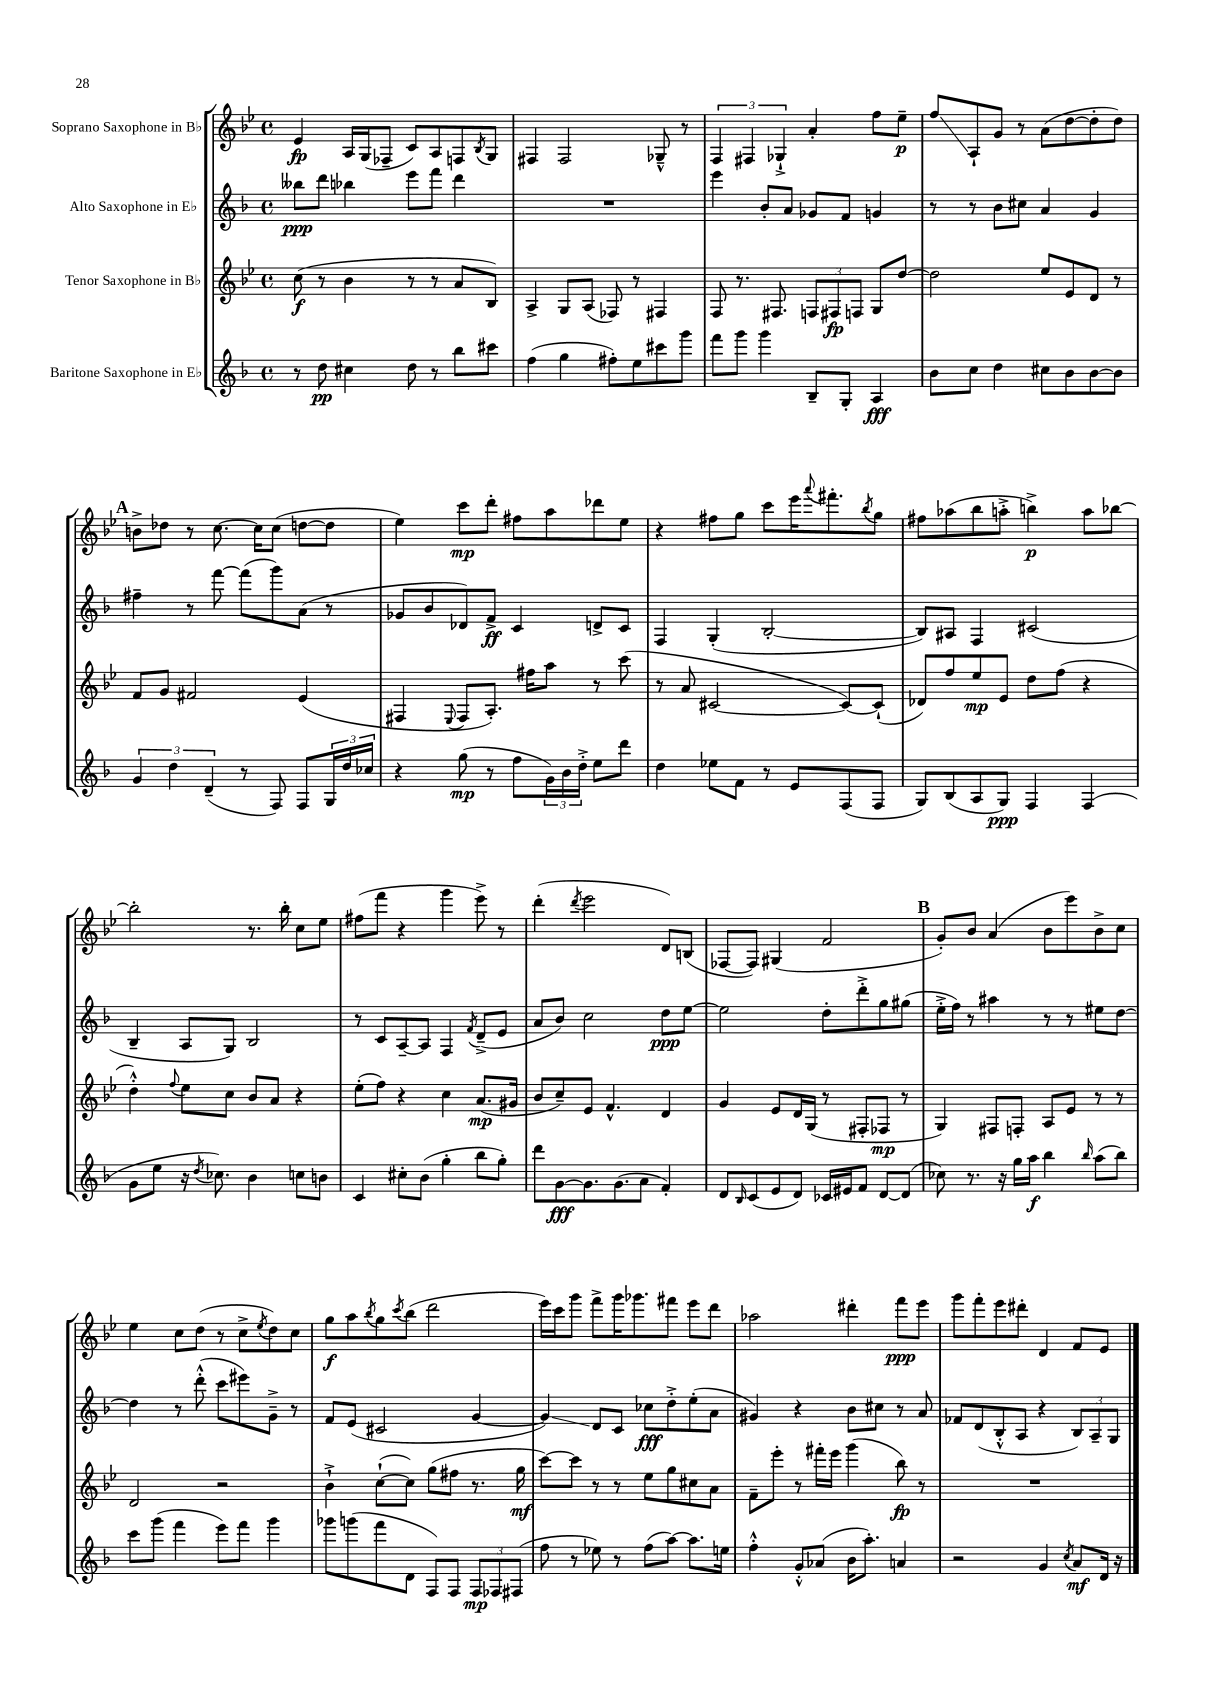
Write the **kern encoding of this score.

**kern	**kern	**kern	**kern
*staff4	*staff3	*staff2	*staff1
*clefG2	*clefG2	*clefG2	*clefG2
*k[b-]	*k[b-e-]	*k[b-]	*k[b-e-]
*M4/4	*M4/4	*M4/4	*M4/4
*met(c)	*met(c)	*met(c)	*met(c)
8r	(8cc	8bb--	4e-
8dd	8r	8ddd	.
4cc#	4b-	4bb-	16A
.	.	.	(16G
.	.	.	8F-~
8dd	8r	8eee	8c)
8r	8r	8fff	8A
8bb-	8a	4ddd	8F
.	.	.	8qB-
8ccc#	8B-)	.	8G
=	=	=	=
(4ff	4A^	1r	4F#
4gg	8G	.	2F#
.	(8A	.	.
8ff#')	8F-)	.	.
8ee	8r	.	.
8ccc#	4F#	.	8G-~^^
8ggg	.	.	8r
=	=	=	=
8fff	8F	4eee	6F
8ggg	8.r	.	.
.	.	.	6F#
4ggg	.	8b-'	.
.	8.F#	.	.
.	.	.	6G-`^
.	.	8a	.
8B-~	12F	8g-	4a'
.	12F#	.	.
8G'	.	8f	.
.	12F	.	.
4A	8G	4g	8ff
.	[8dd	.	8ee-~
=	=	=	=
8b-	2dd]	8r	8ff
8cc	.	8r	8A`
4dd	.	8b-	8g
.	.	8cc#	8r
8cc#	8ee-	4a	(8a
8b-	8e-	.	[8dd
[8b-	8d	4g	8dd']
8b-]	8r	.	8dd)
=	=	=	=
6g	8f	4ff#~	8b^
.	8g	.	8dd-
6dd	.	.	.
.	2f#	8r	8r
(6d~	.	.	.
.	.	[8fff	[8.cc
8r	.	(8fff]	.
.	.	.	16cc]
8F)	.	8ggg)	(8cc
8F	(4e-	(8a	[8dd
24G	.	8r	8dd]
24dd	.	.	.
24cc-	.	.	.
=	=	=	=
4r	4F#	8g-	4ee-)
.	.	8b-	.
.	8qqE-	.	.
(8gg	8F#	8d-)	8ccc
8r	8.A')	8f^	8ddd'
8ff	.	4c	8ff#
.	16ff#	.	.
24g)	8aa	.	8aa
24b-	.	.	.
24dd'^	.	.	.
8ee	8r	8d^	8ddd-
8ddd	(8ccc	8c	8ee-
=	=	=	=
4dd	8r	4F	4r
.	8a	.	.
8ee-	[2c#	(4G'	8ff#
8f	.	.	8gg
8r	.	[2B-'	8ccc
8e	.	.	16eee-
.	.	.	8qqaaa
.	.	.	8.fff#'
(8F	8c#_)	.	.
.	.	.	8qbb-
8F	(8c#`]	.	8gg
=	=	=	=
8G)	8d-)	8B-])	8ff#
(8B-	8ff	8A#	(8aa-
8A	8ee-	4F	8bb-
8G)	8e-	.	8aa'^
4F	8dd	(2c#	4bb^)
.	(8ff	.	.
(4F	4r	.	8aa
.	.	.	[8bb-
=	=	=	=
8g	4dd'^^)	4B-~	2bb-']
8ee	.	.	.
.	8qqff	.	.
16r	8ee-	8A	.
8qdd	.	.	.
8.cc-)	.	.	.
.	8cc	8G)	.
4b-	8b-	2B-	8.r
.	8a	.	.
.	.	.	16bb-'
8cc	4r	.	8cc
8b	.	.	8ee-
=	=	=	=
4c	(8ee-'	8r	(8ff#
.	8ff)	8c	8fff
8cc#'	4r	[8A~	4r
(8b-	.	8A]	.
4gg'	4cc	4F	4ggg
.	.	8qf	.
8bb-	(8.a	(8d~^	8eee-^)
8gg')	.	8e	8r
.	16g#	.	.
=	=	=	=
8ddd	8b-	8a	(4ddd'
[8g	8cc~)	8b-)	.
.	.	.	8qddd
8.g]	8e-	2cc	2eee-
.	4.f^^	.	.
(8.g	.	.	.
8a	.	.	.
4f')	4d	8dd	8d)
.	.	[8ee	(8B
=	=	=	=
8d	4g	2ee]	[8F-
16qqB-	.	.	.
(8c	.	.	8F-])
8e	8e-	.	(4G#
8d)	16d	.	.
.	(16G	.	.
16c-	8r	8dd'	2f
16e#	.	.	.
8f	8F#'	8ddd'^	.
[8d	8F-	8gg	.
(8d]	8r	(8gg#	.
=	=	=	=
8cc-)	4G)	16ee'^	8g')
.	.	16ff)	.
8.r	.	8r	8b-
.	8F#	4aa#	(4a
16r	.	.	.
16gg	8F'	.	.
16aa	.	.	.
4bb-	8A	8r	8b-
.	8e-	8r	8eee-)
16qqbb-	.	.	.
(8aa	8r	8ee#	8b-^
8bb-)	8r	[8dd	8cc
=	=	=	=
8ccc	2d	4dd]	4ee-
(8ggg	.	.	.
4fff	.	8r	8cc
.	.	(8ddd'^^	(8dd
8eee)	2r	8ccc	8r
8fff	.	8eee#)	8cc^
.	.	.	8qee-
4ggg	.	8g~^	8dd)
.	.	8r	8cc
=	=	=	=
8ggg-	4b-`^	8f	8gg
(8ggg	.	(8e	8aa
.	.	.	8qbb-
8fff	([8cc`	2c#	8gg
.	.	.	8qccc
8d	8cc])	.	(8bb-
8F)	(8gg	.	2ddd
8F	8ff#	.	.
12F	8.r	[4g	.
12F-	.	.	.
(12F#	.	.	.
.	16gg	.	.
=	=	=	=
8ff	[8ccc)	4g])	16eee-)
.	.	.	16ccc
8r	8ccc]	.	8ggg
8ee-)	8r	8d	8fff^
8r	8r	8c	16ggg
.	.	.	8.ggg-
(8ff	8ee-	8cc-	.
[8aa)	8gg	8dd'^	8fff#
8.aa]	8cc#	(8ee'	8eee-
.	8a	8a	8ddd
16ee	.	.	.
=	=	=	=
4ff'^^	8f~	4g#)	2aa-
.	8eee-'	.	.
8g'^^	8r	4r	.
(8a-	16fff#'	.	.
.	16eee-	.	.
16b-	(4ggg	8b-	4ddd#'
8.aa')	.	.	.
.	.	8cc#	.
4a	8bb-)	8r	8fff
.	8r	8a	8eee-
=	=	=	=
2r	1r	8f-	8ggg
.	.	(8d	8fff'
.	.	8B-'^^	8eee-
.	.	8A	8ddd#'
4g	.	4r	4d
8qcc	.	.	.
8a	.	12B-)	8f
.	.	12A~	.
16d	.	.	8e-
.	.	12G	.
16r	.	.	.
==	==	==	==
*-	*-	*-	*-
